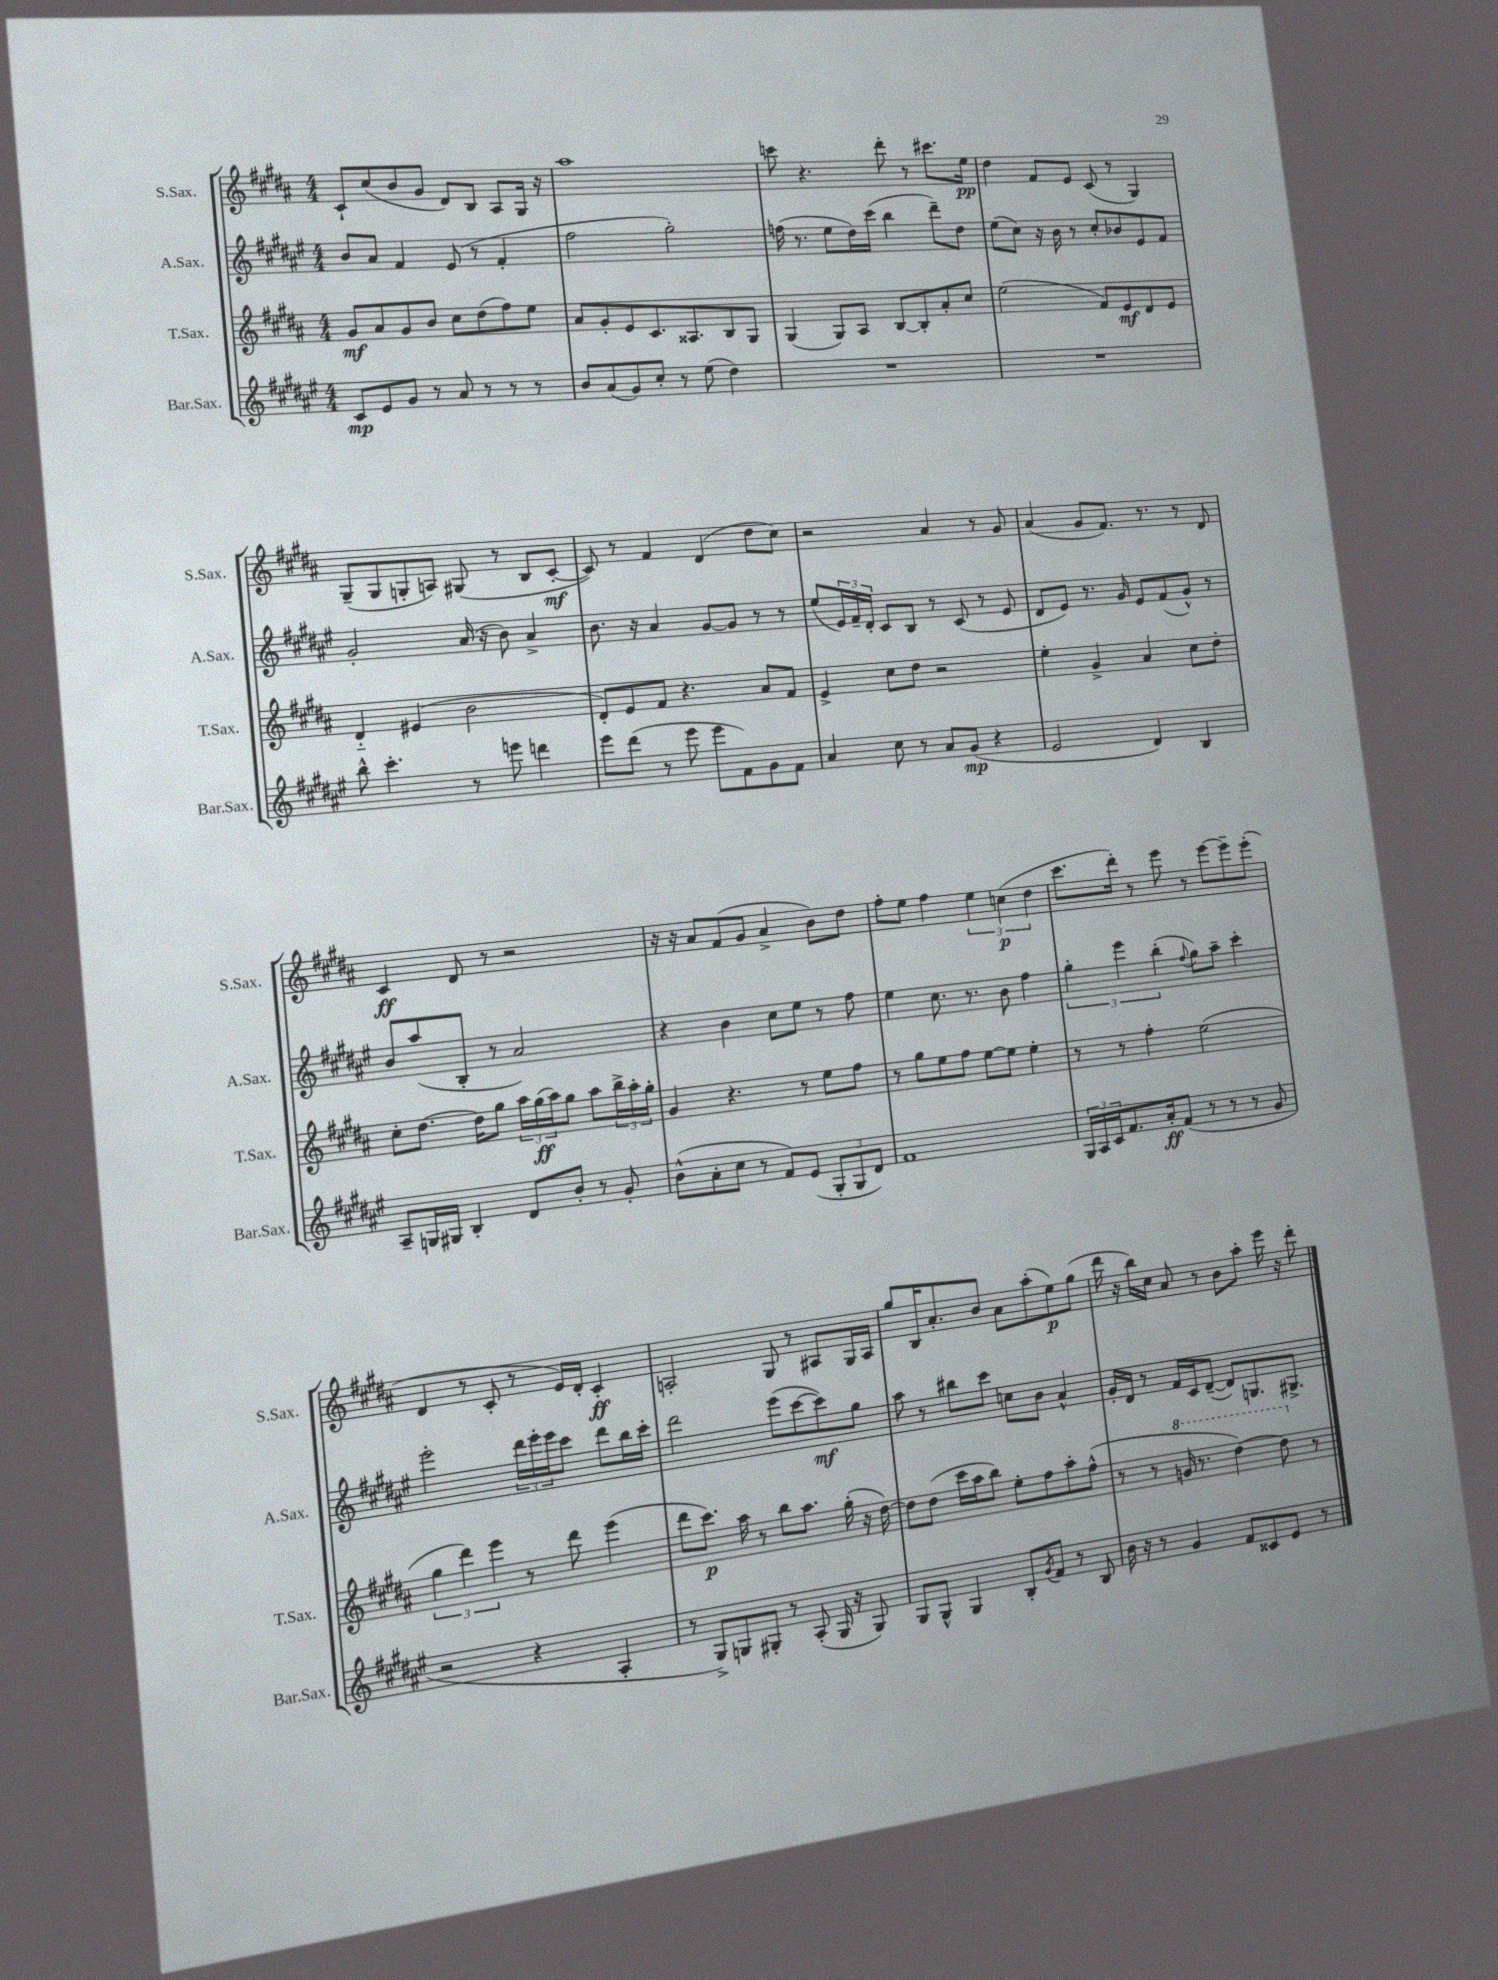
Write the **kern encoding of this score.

**kern	**dynam	**kern	**dynam	**kern	**dynam	**kern	**dynam
*part4	*part4	*part3	*part3	*part2	*part2	*part1	*part1
*staff4	*staff4	*staff3	*staff3	*staff2	*staff2	*staff1	*staff1
*I"Bar.Sax.	*	*I"T.Sax.	*	*I"A.Sax.	*	*I"S.Sax.	*
*I'Bar.Sax.	*	*I'T.Sax.	*	*I'A.Sax.	*	*I'S.Sax.	*
*clefG2	*	*clefG2	*	*clefG2	*	*clefG2	*
*k[f#c#g#d#a#e#]	*	*k[f#c#g#d#a#]	*	*k[f#c#g#d#a#e#]	*	*k[f#c#g#d#a#]	*
*M4/4	*	*M4/4	*	*M4/4	*	*M4/4	*
=1	=1	=1	=1	=1	=1	=1	=1
8c#/L	mp	8g#/L	mf	8b/L	.	8c#`/L	.
8e#/	.	8a#/	.	8a#/J	.	(8cc#/	.
8g#/J	.	8g#/	.	4f#/	.	8b/	.
8r	.	8b/J	.	.	.	8g#/J	.
8a#/	.	8cc#\L	.	(8e#/	.	8d#/L)	.
8r	.	(8dd#\	.	8r	.	8B/J	.
8r	.	8ff#\)	.	4f#'/	.	8A#/L	.
8r	.	8ee\J	.	.	.	16G#/Jk	.
.	.	.	.	.	.	16r	.
=2	=2	=2	=2	=2	=2	=2	=2
8b/L	.	8a#/L	.	2ff#\	.	1aa#	.
(8a#/	.	8g#'/	.	.	.	.	.
8g#/)	.	8e/	.	.	.	.	.
8cc#'/J	.	8.c#/	.	.	.	.	.
8r	.	.	.	2gg#'\)	.	.	.
.	.	8.A##X/	.	.	.	.	.
(8ee#\	.	.	.	.	.	.	.
4dd#\)	.	8B/	.	.	.	.	.
.	.	8G#/J	.	.	.	.	.
=3	=3	=3	=3	=3	=3	=3	=3
1r	.	(4G#/	.	(16ffn\	.	8cccn\	.
.	.	.	.	8.r	.	.	.
.	.	.	.	.	.	4.r	.
.	.	8G#/L)	.	8ee#\L	.	.	.
.	.	8A#/J	.	16dd#\L)	.	.	.
.	.	.	.	(16ccc#\JJ	.	.	.
.	.	[8B/L	.	4bb\	.	8ddd#'\	.
.	.	8B'/]	.	.	.	8r	.
.	.	8a#'/	.	8ddd#~\L)	.	8.ccc#X\L	.
.	.	8cc#/J	.	8dd#\J	.	.	.
.	.	.	.	.	.	16ee\Jk	pp
=4	=4	=4	=4	=4	=4	=4	=4
1r	.	(2ee\	.	(8ee#\L	.	4dd#\	.
.	.	.	.	8cc#\J)	.	.	.
.	.	.	.	16r	.	8f#/L	.
.	.	.	.	16b\	.	.	.
.	.	.	.	8r	.	8e/J	.
.	.	8f#/L)	.	8cc#'/L	.	(8c#/	.
.	.	8e/	mf	8b-X/	.	8r	.
.	.	8d#/	.	8e#/	.	4G#/)	.
.	.	8e/J	.	8f#/J	.	.	.
!!LO:LB:g=z
=5	=5	=5	=5	=5	=5	=5	=5
8bb^^\	.	4d#/	.	2g#'/	.	(8G#~/L	.
4.ccc#'\	.	.	.	.	.	8G#/	.
.	.	(4e#X/	.	.	.	8Gn'/	.
.	.	.	.	.	.	8An/J)	.
8r	.	2b\	.	(16a#/	.	(8G#X/	.
.	.	.	.	16r	.	.	.
8eeen\	.	.	.	8b\)	.	8r	.
4dddn\	.	.	.	4a#^/	.	8B/L	.
.	.	.	.	.	.	[8c#'/J	mf
=6	=6	=6	=6	=6	=6	=6	=6
8eee#\L	.	8d#'/L)	.	8.b\	.	8c#/])	.
(8ddd#\J	.	8e/	.	.	.	8r	.
.	.	.	.	16r	.	.	.
8r	.	8f#/J	.	4a#/	.	4f#/	.
8eee#\	.	4.r	.	.	.	.	.
8eee#\L	.	.	.	[8g#/L	.	(4d#/	.
8f#\)	.	.	.	8g#/J]	.	.	.
8g#\	.	8a#/L	.	8r	.	8dd#\L	.
8f#\J	.	8f#/J	.	8r	.	8cc#\J)	.
=7	=7	=7	=7	=7	=7	=7	=7
4a#/	.	4e^/	.	(8ee#/L	.	2r	.
.	.	.	.	24e#/L)	.	.	.
.	.	.	.	24f#~/	.	.	.
.	.	.	.	24d#'/JJ	.	.	.
8cc#\	.	8cc#\L	.	8c#/L	.	.	.
8r	.	8dd#\J	.	8B/J	.	.	.
8a#/L	.	2r	.	8r	.	4a#/	.
(8g#/J	mp	.	.	(8c#/	.	.	.
4r	.	.	.	8r	.	8r	.
.	.	.	.	8e#/	.	8g#/	.
=8	=8	=8	=8	=8	=8	=8	=8
2e#/	.	4ee'\	.	8d#/L	.	(4a#/	.
.	.	.	.	8e#/J)	.	.	.
.	.	4g#^/	.	8.r	.	8g#/L	.
.	.	.	.	.	.	8.f#/J)	.
.	.	.	.	16g#/	.	.	.
4d#/)	.	4a#/	.	8e#/L	.	.	.
.	.	.	.	.	.	8.r	.
.	.	.	.	(8f#/	.	.	.
4B/	.	8cc#\L	.	8g#^^/J)	.	8r	.
.	.	8dd#'\J	.	8r	.	8d#/	.
!!LO:LB:g=z
=9	=9	=9	=9	=9	=9	=9	=9
8A#~/L	.	8cc#'\L	.	8b/L	.	4c#/	ff
16Gn/L	.	[8.dd#\J	.	(8aa#/	.	.	.
16G#X/JJ	.	.	.	.	.	.	.
4B'/	.	.	.	8B'/J	.	8d#/	.
.	.	16dd#\KL]	.	.	.	.	.
.	.	8gg#\J	.	8r	.	8r	.
8d#/L	.	24aa#\LL	.	2a#/)	.	2r	.
.	.	(24gg#\	ff	.	.	.	.
.	.	24aa#\J)	.	.	.	.	.
8b'/J	.	8gg#\J	.	.	.	.	.
8r	.	8aa#\L	.	.	.	.	.
8g#'/	.	24bb^\L	.	.	.	.	.
.	.	24aa#'\	.	.	.	.	.
.	.	24gg#'\JJ	.	.	.	.	.
=10	=10	=10	=10	=10	=10	=10	=10
(8b^^\L	.	4g#/	.	4r	.	16r	.
.	.	.	.	.	.	16r	.
8a#'\	.	.	.	.	.	8a#/L	.
8cc#\J	.	4.r	.	4b\	.	(8f#/	.
8r	.	.	.	.	.	8g#/J	.
8f#/L)	.	.	.	8cc#\L	.	4a#^/	.
(8e#/J	.	8r	.	8ee#\J	.	.	.
12G#'/L	.	8ee\L	.	8r	.	8b\L)	.
12G#/	.	.	.	.	.	.	.
.	.	8ff#\J	.	8ff#\	.	8dd#\J	.
12d#/J)	.	.	.	.	.	.	.
=11	=11	=11	=11	=11	=11	=11	=11
1f#	.	8r	.	4ee#\	.	8ff#'\L	.
.	.	8gg#\L	.	.	.	8ee\J	.
.	.	8ee\	.	8.cc#\	.	4ff#\	.
.	.	8ff#\J	.	.	.	.	.
.	.	.	.	8.r	.	.	.
.	.	[8ee\L	.	.	.	6ee\	.
.	.	8ee\J]	.	8b\	.	.	.
.	.	.	.	.	.	(6ccn\	p
.	.	4ee'\	.	4ff#\	.	.	.
.	.	.	.	.	.	6dd#\	.
=12	=12	=12	=12	=12	=12	=12	=12
24G#/LL	.	8r	.	6gg#'\	.	8.ccc#\L	.
24A#/	.	.	.	.	.	.	.
24c#/J	.	.	.	.	.	.	.
8.f#/	.	8r	.	.	.	.	.
.	.	.	.	6eee#\	.	.	.
.	.	.	.	.	.	16ddd#'\Jk)	.
.	.	4ff#'\	.	.	.	8r	.
16a#'/k	ff	.	.	.	.	.	.
.	.	.	.	(6bb'\	.	.	.
(8f#/J	.	.	.	.	.	8eee\	.
.	.	.	.	8qqff#/	.	.	.
8r	.	(2ee\	.	8gg#\L)	.	8r	.
8r	.	.	.	8aa#~\J	.	[8eee\L	.
8r	.	.	.	4ccc#'\	.	8eee~\]	.
8g#/	.	.	.	.	.	(8eee'\J	.
!!LO:LB:g=z
=13	=13	=13	=13	=13	=13	=13	=13
2r	.	6gg#\	.	2eee#'\	.	4d#/	.
.	.	6ddd#\)	.	.	.	.	.
.	.	.	.	.	.	8r	.
.	.	6eee\	.	.	.	.	.
.	.	.	.	.	.	8c#'/	.
4r	.	8r	.	24ddd#\LL	.	8r	.
.	.	.	.	24eee#'\	.	.	.
.	.	.	.	24eee#\J	.	.	.
.	.	8ddd#\	.	8ccc#\J	.	16e/LL)	.
.	.	.	.	.	.	16d#'/JJ	.
4A#'/	.	(4eee\	.	8ddd#\L	.	4c#'/	ff
.	.	.	.	16bb\L	.	.	.
.	.	.	.	16ccc#'\JJ	.	.	.
=14	=14	=14	=14	=14	=14	=14	=14
8r	.	8ddd#\L	.	2ddd#\	.	2An'/	.
8G#^/L)	.	8.ccc#\J)	p	.	.	.	.
8Gn/	.	.	.	.	.	.	.
.	.	16aa#\	.	.	.	.	.
8G#X'/J	.	8r	.	.	.	.	.
8r	.	8bb\L	.	(8eee#\L	.	8G#/	.
(8A#'/	.	8.aa#\J	.	[8ccc#\	.	8r	.
16G#/	.	.	.	8ccc#\])	mf	8A#X/L	.
16r	.	(16gg#'\	.	.	.	.	.
8G#/)	.	16r	.	8gg#\J	.	16G#/L	.
.	.	[16dd#\)	.	.	.	16A#/JJ	.
=15	=15	=15	=15	=15	=15	=15	=15
8G#/L	.	8dd#\L]	.	8aa#\	.	8gg#/L	.
8G#^^/J	.	(8dd#\J	.	8r	.	16B/K	.
.	.	.	.	.	.	8.a#'/	.
4G#/	.	16ccc#\LL	.	8bb#X\L	.	.	.
.	.	16aa#\J	.	.	.	.	.
.	.	8bb\J)	.	8ccc#\J	.	8b/J	.
8B'/L	.	8ee'\L	.	8ccn\L	.	8a#\L	.
8qg#/	.	.	.	.	.	.	.
8f#/J	.	8ff#\	.	8b\J	.	(8aa#'\	.
8r	.	8aa#'\	.	4a#^^/	.	8ee\)	p
8B/	.	(8ff#^^\J	.	.	.	(8gg#\J	.
=16	=16	=16	=16	=16	=16	=16	=16
16b\	.	8r	.	16g#'/LL	.	16ddd#\	.
16r	.	.	.	16d#/JJ	.	16r	.
8r	.	8r	.	8r	.	16bb\LL)	.
.	.	.	.	.	.	16cc#\JJ	.
*	*	*8va	*	*	*	*	*
4g#/	.	16ggn/	.	16f#/LL	.	8a#/	.
.	.	8.r	.	16c#/J	.	.	.
.	.	.	.	([8d#~/J	.	8r	.
8f#/L	.	[4ddd#\)	.	8d#/L])	.	8b\L	.
8c##X/	.	.	.	8.Gn/	.	8aa#'\J	.
8e#/J	.	8ddd#\]	.	.	.	16eee\	.
.	.	.	.	8.G#X^/J	.	16r	.
*	*	*X8va	*	*	*	*	*
8r	.	8r	.	.	.	8ddd#'\	.
==	==	==	==	==	==	==	==
*-	*-	*-	*-	*-	*-	*-	*-
